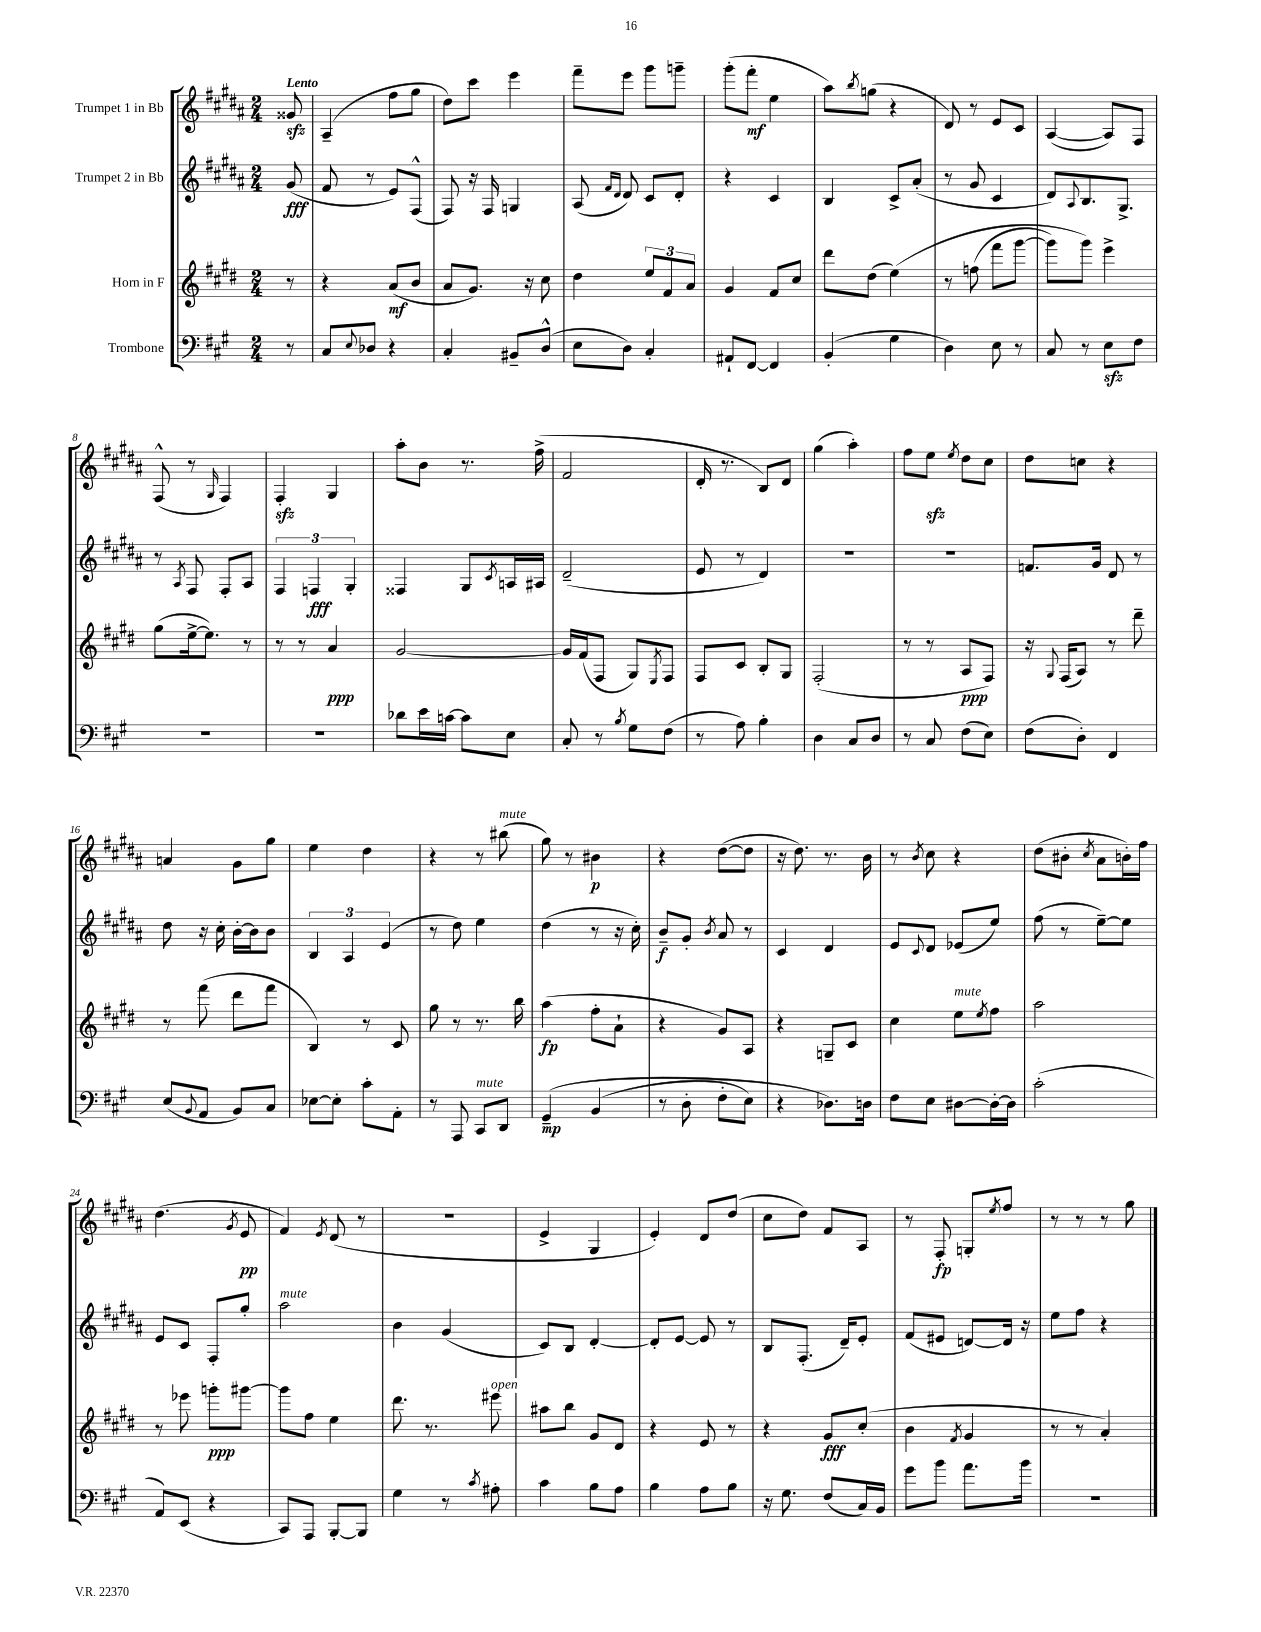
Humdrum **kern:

**kern	**kern	**kern	**kern
*staff4	*staff3	*staff2	*staff1
*clefF4	*clefG2	*clefG2	*clefG2
*k[f#c#g#]	*k[f#c#g#d#]	*k[f#c#g#d#a#]	*k[f#c#g#d#a#]
*M2/4	*M2/4	*M2/4	*M2/4
8r	8r	(8g#/	8g##/
=	=	=	=
8C#/L	4r	8f#/	(4A#~/
8qqE/	.	.	.
8D-/J	.	8r	.
4r	(8a/L	8e/L)	8ff#\L
.	8b/J	(8F#^^/J	8gg#\J
=	=	=	=
4C#'/	8a/L	8F#/)	8dd#\L)
.	8.g#/J)	16r	8ccc#\J
.	.	16F#/	.
8BB#~/L	.	4G/	4eee\
.	16r	.	.
(8D^^/J	8cc#\	.	.
=	=	=	=
8E\L	4dd#\	(8A#/	8fff#~\L
.	.	16qqf#/LL	.
.	.	16qqd#/JJ	.
8D\J)	.	8d#/)	8eee\J
4C#'/	12ee/L	8c#/L	8ggg#\L
.	12f#/	.	.
.	.	8d#'/J	8ggg~\J
.	12a/J	.	.
=	=	=	=
8AA#`/L	4g#/	4r	(8ggg#'\L
[8FF#/J	.	.	8fff#'\J
4FF#/]	8f#/L	4c#/	4ee\
.	8cc#/J	.	.
=	=	=	=
(4BB'/	8ddd#\L	4B/	8aa#\L)
.	.	.	8qbb/
.	(8dd#\J	.	(8gg\J
4G#\	&(4ee\)	8c#^/L	4r
.	.	(8a#'/J	.
=	=	=	=
4D\)	8r	8r	8d#/)
.	(8ff\	8g#/	8r
8E\	8fff#\L	4c#/	8e/L
8r	[8ggg#\J	.	8c#/J
=	=	=	=
8C#/	8ggg#\]L)	8d#/L)	([4A#/
.	.	8qqA#/	.
8r	8ggg#\J&)	8.B/	.
8E\L	4eee^\	.	8A#/]L)
.	.	8.G#^/J	.
8F#\J	.	.	8F#/J
=	=	=	=
2r	(8gg#\L	8r	(8F#^^/
.	.	8qA#/	.
.	[16ee^\k	8F#/	8r
.	8.ee\]J)	.	.
.	.	.	16qqG#/
.	.	8F#'/L	4F#/)
.	8r	8A#/J	.
=	=	=	=
2r	8r	6F#/	4F#'/
.	8r	.	.
.	.	6F/	.
.	4a/	.	4G#/
.	.	6G#'/	.
=	=	=	=
8d-\L	[2g#/	4F##/	8aa#'\L
16e\L	.	.	8b\J
[16c\JJ	.	.	.
8c\]L	.	8G#/L	8.r
.	.	8qc#/	.
8E\J	.	16A/L	.
.	.	16A#/JJ	(16ff#^\
=	=	=	=
8C#'/	16g#/]LL	(2d#~/	2f#/
.	(16f#/J	.	.
8r	8F#/J	.	.
8qB/	.	.	.
8G#\L	8G#/L)	.	.
.	8qE/	.	.
(8F#\J	8F#/J	.	.
=	=	=	=
8r	8F#/L	8e/	16d#'/
.	.	.	8.r
8A\)	8c#/J	8r	.
4B'\	8B'/L	4d#/)	8B/L)
.	8G#/J	.	8d#/J
=	=	=	=
4D\	(2F#'/	2r	(4gg#\
8C#/L	.	.	4aa#'\)
8D/J	.	.	.
=	=	=	=
8r	8r	2r	8ff#\L
8C#/	8r	.	8ee\J
.	.	.	8qee/
(8F#\L	8A/L	.	8dd#\L
8E\J)	8F#/J)	.	8cc#\J
=	=	=	=
(8F#\L	16r	8.f/L	8dd#\L
.	8qqG#/	.	.
.	(16F#/LK	.	.
8D'\J)	8A/J)	.	8cc\J
.	.	16g#/Jk	.
4FF#/	8r	8d#/	4r
.	8ddd#~\	8r	.
=	=	=	=
(8E/L	8r	8dd#\	4a/
8qqBB/	.	.	.
8AA/J	(8fff#\	16r	.
.	.	16cc#'\	.
8BB/L)	8ddd#\L	[16b'\LL	8g#\L
.	.	16b\]J	.
8C#/J	8fff#\J	8b\J	8gg#\J
=	=	=	=
[8E-\L	4B/)	6B/	4ee\
8E-'\]J	.	.	.
.	.	6A#/	.
8c#'\L	8r	.	4dd#\
.	.	(6e/	.
8AA'\J	8c#/	.	.
=	=	=	=
8r	8gg#\	8r	4r
8AAA/	8r	8dd#\)	.
8CC#/L	8.r	4ee\	8r
8DD/J	.	.	(8bb#\
.	16bb\	.	.
=	=	=	=
&(4GG#~/	(4aa\	(4dd#\	8gg#\)
.	.	.	8r
(4BB/	8ff#'\L	8r	4b#\
.	8a`\J	16r	.
.	.	16cc#'\)	.
=	=	=	=
8r	4r	8b~/L	4r
8D'\	.	8g#'/J	.
.	.	8qb/	.
8F#'\L	8g#/L)	8a#/	([8dd#\L
8E\J)	8A/J	8r	8dd#\]J
=	=	=	=
4r	4r	4c#/	16r
.	.	.	8.dd#\)
8.D-\L&)	8G~/L	4d#/	8.r
.	8c#/J	.	.
16D\Jk	.	.	16b\
=	=	=	=
8F#\L	4cc#\	8e/L	8r
.	.	8qqc#/	8qb/
8E\J	.	8d#/J	8cc#\
[8D#\L	8ee\L	(8e-/L	4r
.	8qee/	.	.
16D#'\_L	8ff#\J	8ee/J)	.
16D#\]JJ	.	.	.
=	=	=	=
(2c#'\	2aa\	(8ff#\	(8dd#\L
.	.	8r	8b#'\J
.	.	.	8qcc#/
.	.	[8ee~\L)	8a#\L
.	.	8ee\]J	16b'\L)
.	.	.	16ff#\JJ
=	=	=	=
8AA/L)	8r	8e/L	(4.dd#\
(8EE/J	8eee-\	8c#/J	.
4r	8ggg'\L	8F#'/L	.
.	.	.	8qg#/
.	[8ggg#\J	8gg#'/J	8e/
=	=	=	=
8CC#/L)	8ggg#\]L	2aa#\	4f#/)
8AAA/J	8ff#\J	.	.
.	.	.	8qe/
[8BBB'/L	4ee\	.	(8d#/
8BBB/]J	.	.	8r
=	=	=	=
4G#\	8.ddd#\	4b\	2r
.	8.r	.	.
8r	.	(4g#/	.
8qc#/	.	.	.
8A#'\	8eee#\	.	.
=	=	=	=
4c#\	8aa#\L	8c#/L)	4e^/
.	8bb\J	8B/J	.
8B\L	8g#/L	[4d#'/	4G#/
8A\J	8d#/J	.	.
=	=	=	=
4B\	4r	8d#'/]L	4e'/)
.	.	[8e/J	.
8A\L	8e/	8e/]	8d#/L
8B\J	8r	8r	(8dd#/J
=	=	=	=
16r	4r	8B/L	8cc#\L
8.G#\	.	.	.
.	.	(8.F#'/J	8dd#\J)
(8F#/L	8g#/L	.	8f#/L
.	.	16d#~/LK)	.
16C#/L)	(8cc#'/J	8e'/J	8A#/J
16BB/JJ	.	.	.
=	=	=	=
8g#\L	4b\	(8f#/L	8r
8b\J	.	8e#/J	8F#'/
.	8qf#/	.	.
8.a\L	4g#/	[8d/L)	8G'/L
.	.	.	8qee/
.	.	16d/]Jk	8ff#/J
16b\Jk	.	16r	.
=	=	=	=
2r	8r	8ee\L	8r
.	8r	8ff#\J	8r
.	4a'/)	4r	8r
.	.	.	8gg#\
==	==	==	==
*-	*-	*-	*-
